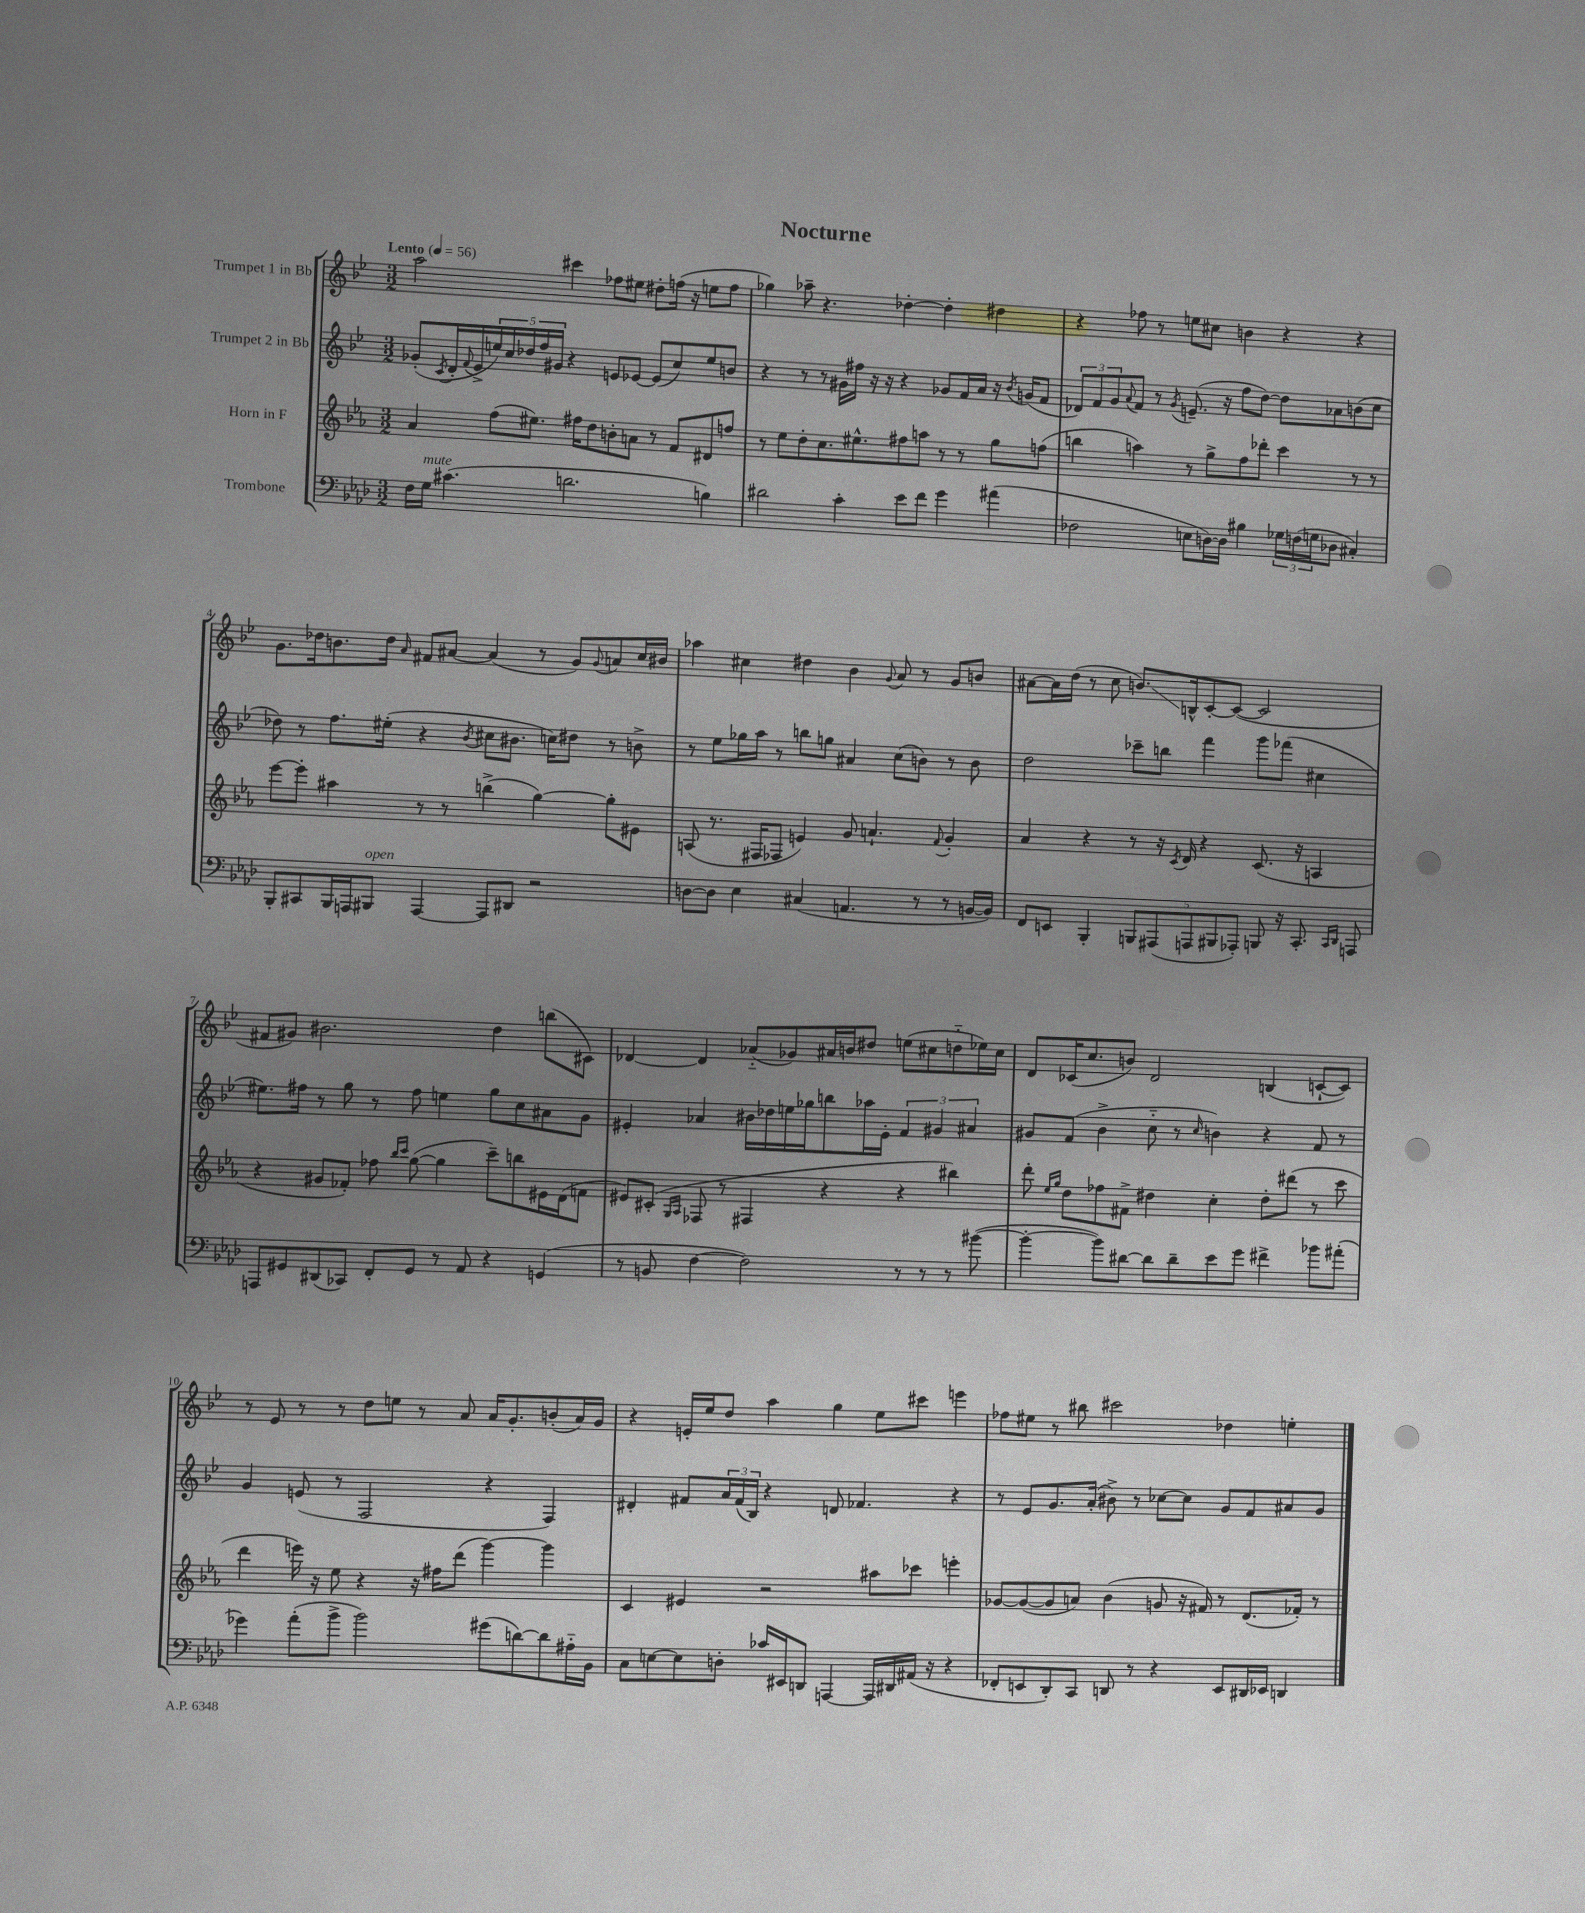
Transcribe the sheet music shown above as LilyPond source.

\header { title = "Nocturne" }
<<
\new StaffGroup <<
\new Staff = "s0" \with { instrumentName = "Trumpet 1 in Bb" } {
    \clef treble \key bes \major \numericTimeSignature \time 3/2 \tempo "Lento" 4 = 56
    a''2 cis'''4 fes''8 eis''8 dis''8-. f''16( r16 e''8 f''8 |
    ges''4) aes''8-- r4. des''4~-. des''4-. dis''4 |
    r4 fes''8 r8 e''8 cis''8 b'4 r4 r4 |
    g'8. des''16 b'8. des''16 \grace { a'16 } fis'8 ais'8~ ais'4( r8 g'8) \appoggiatura { g'8 } a'8 c''16 bis'16 |
    aes''4 cis''4 dis''4 bes'4 \appoggiatura { g'8 } a'8 r8 g'8 b'8 |
    ais'8~ ais'16 d''16( r8 c''8 b'8.\glissando) b16-^ c'8~-. c'8~( c'2 |
    fis'8 gis'8) bis'2. d''4 b''8( cis'8) |
    des'4~ des'4 aes'8-_( ges'8) ais'16 b'16 dis''8 e''8( cis''8 d''8-_ ees''16) cis''16 |
    d'8 ces'16( c''8. b'8) d'2 b4( c'8~-! c'8) |
    r8 ees'8 r8 r8 d''8 e''8 r8 a'8 a'16 g'8.-. b'8-.( a'16) g'16 |
    r4 e'16-. ees''16 d''8 a''4 g''4 ees''8 cis'''8 e'''4 |
    fes''8 eis''8 r8 bis''8 cis'''2 des''4 e''4-. \bar "|." |
}
\new Staff = "s1" \with { instrumentName = "Trumpet 2 in Bb" } {
    \clef treble \key bes \major \numericTimeSignature \time 3/2
    ges'8-.( \acciaccatura { c'8 } d'16-. \appoggiatura { f'8 } ees'16-> \tuplet 5/4 { e''16) c''16 des''16 f''16 gis'16 } r4 e'8 ees'8~ ees'8( c''8) e''8 b'8 |
    r4 r8 r8 gis'16 fis''16 r16 r16 r4 ges'8 f'16 a'16 r16 \acciaccatura { bes'8 } g'16( f'8 |
    \tuplet 3/2 { des'8) f'8 g'8 } \appoggiatura { a'8 } f'8 r8 \acciaccatura { g'8 } e'8.--( r16 f''8 d''8~) d''8 aes'8 b'8( c''8 |
    des''8) r8 f''8. eis''16-.( r4 \acciaccatura { bes'8 } cis''8 bis'8. c''16) dis''8 r8 b'8-> |
    r8 ees''8 ges''16 a''16 r8 b''8 g''8 ais'4 c''8( b'8) r8 b'8 |
    d''2 ces'''8-- b''8 f'''4 g'''8 fes'''8( cis''4 |
    eis''8.) fis''16 r8 g''8 r8 fis''8 e''4 g''8 c''8 ais'8 g'8 |
    eis'4-. aes'4 bis'16 des''16 e''16 ges''16 b''8 aes''16 eis'16-. \tuplet 3/2 { f'4 gis'4 ais'4 } |
    gis'8 f'8( bes'4-> c''8-_ r8 \grace { c''16 } b'4) r4 f'8 r8 |
    g'4 e'8( r8 f2 r4 f4) |
    dis'4-. fis'8 \tuplet 3/2 { a'16 fis'16( bes16) } r4 d'8 fes'4. r4 |
    r8 ees'8 g'8. a'16-.( bis'8->) r8 ces''8~ ces''8 g'8 f'8 ais'8 g'8 \bar "|." |
}
\new Staff = "s2" \with { instrumentName = "Horn in F" } {
    \clef treble \key ees \major \numericTimeSignature \time 3/2
    aes'4 f''8( eis''8.) fis''16 d''8 b'8-. a'8 r8 f'8 dis'8 f''8 |
    r8 ees''8 d''8-. c''8. eis''8.-^ fis''8 a''8 r8 r8 g''8 f''8( |
    b''4 a''4) r8 g''8-> f''8 des'''8-. c'''4 r8 r8 |
    ees'''8~ ees'''8-. ais''4 r8 r8 b''4->( g''4~) g''8-. eis'8 |
    a8( r8. fis16 fes8 e'4) g'8 a'4.-! \appoggiatura { f'8 } g'4-. |
    aes'4 r4 r8 r16 \acciaccatura { c'8 } d'16 r4 c'8.( r16 a4 |
    r4 gis'8 fes'8-.) fes''8 \grace { bes''16 c'''16 } g''8~( g''4 c'''8--) b''8 eis'16 d'16( f'8 |
    eis'8) cis'8-.( \grace { g16 aes16 } fes8 r8 fis4 r4 r4 bis''4) |
    d'''8-. \grace { ees''16 g''16 } d''8 fes''8 fis'8-> dis''4 c''4-. dis''8-. dis'''8( r8 c'''8 |
    d'''4 e'''16) r16 ees''8 r4 r16 fis''16 d'''8( g'''4~) g'''4 |
    c'4 eis'4 r2 ais''8 ces'''8 e'''4-. |
    ges'8~ ges'8~( ges'8 a'8) bes'4( g'8 r16 fis'16) r8 d'8.( fes'16-.) r8 \bar "|." |
}
\new Staff = "s3" \with { instrumentName = "Trombone" } {
    \clef bass \key aes \major \numericTimeSignature \time 3/2
    f16 g16^\markup { \italic "mute" } cis'4.( d'2. b4) |
    dis'2 c'4-. ees'8 f'8 g'4 ais'4( |
    fes2 e8 d16~) d16 bis4 \tuplet 3/2 { ges16 f16( g16 } des8 cis4-.) |
    bes,,8-. cis,8 bes,,16 a,,16 bis,,8^\markup { \italic "open" } a,,4~ a,,8 dis,8 r2 |
    d8~ d8 ees4 cis4( a,4. r8 r8 b,16~ b,16) |
    f,8 e,8 bes,,4-. \tuplet 5/4 { b,,8 ais,,8( a,,8 bis,,8 aes,,8-.) } b,,8 r16 c,8.-. \grace { c,16 des,16 } a,,8 |
    a,,8 gis,8 dis,8( ces,8) f,8-. gis,8 r8 aes,8 r4 g,4( |
    r8 b,8 f4~ f2) r8 r8 r8 bis'8~( |
    bis'4~-. bis'8) dis'8~ dis'8 dis'8-- ees'8 g'8 fis'4-> bes'8 ais'8-.( |
    ges'4) aes'8-.( bes'8-> bes'2) gis'8( d'8~) d'8 ais16-_ bes,16 |
    c8 e8~ e8 d8-. ces'16 eis,16 d,8 a,,4~ a,,16 dis,16 ais,16( r16 r4 |
    fes,8-. e,8 des,8-.) c,8 d,8 r8 r4 e,8 dis,16 ees,16 d,4 \bar "|." |
}
>>
>>
